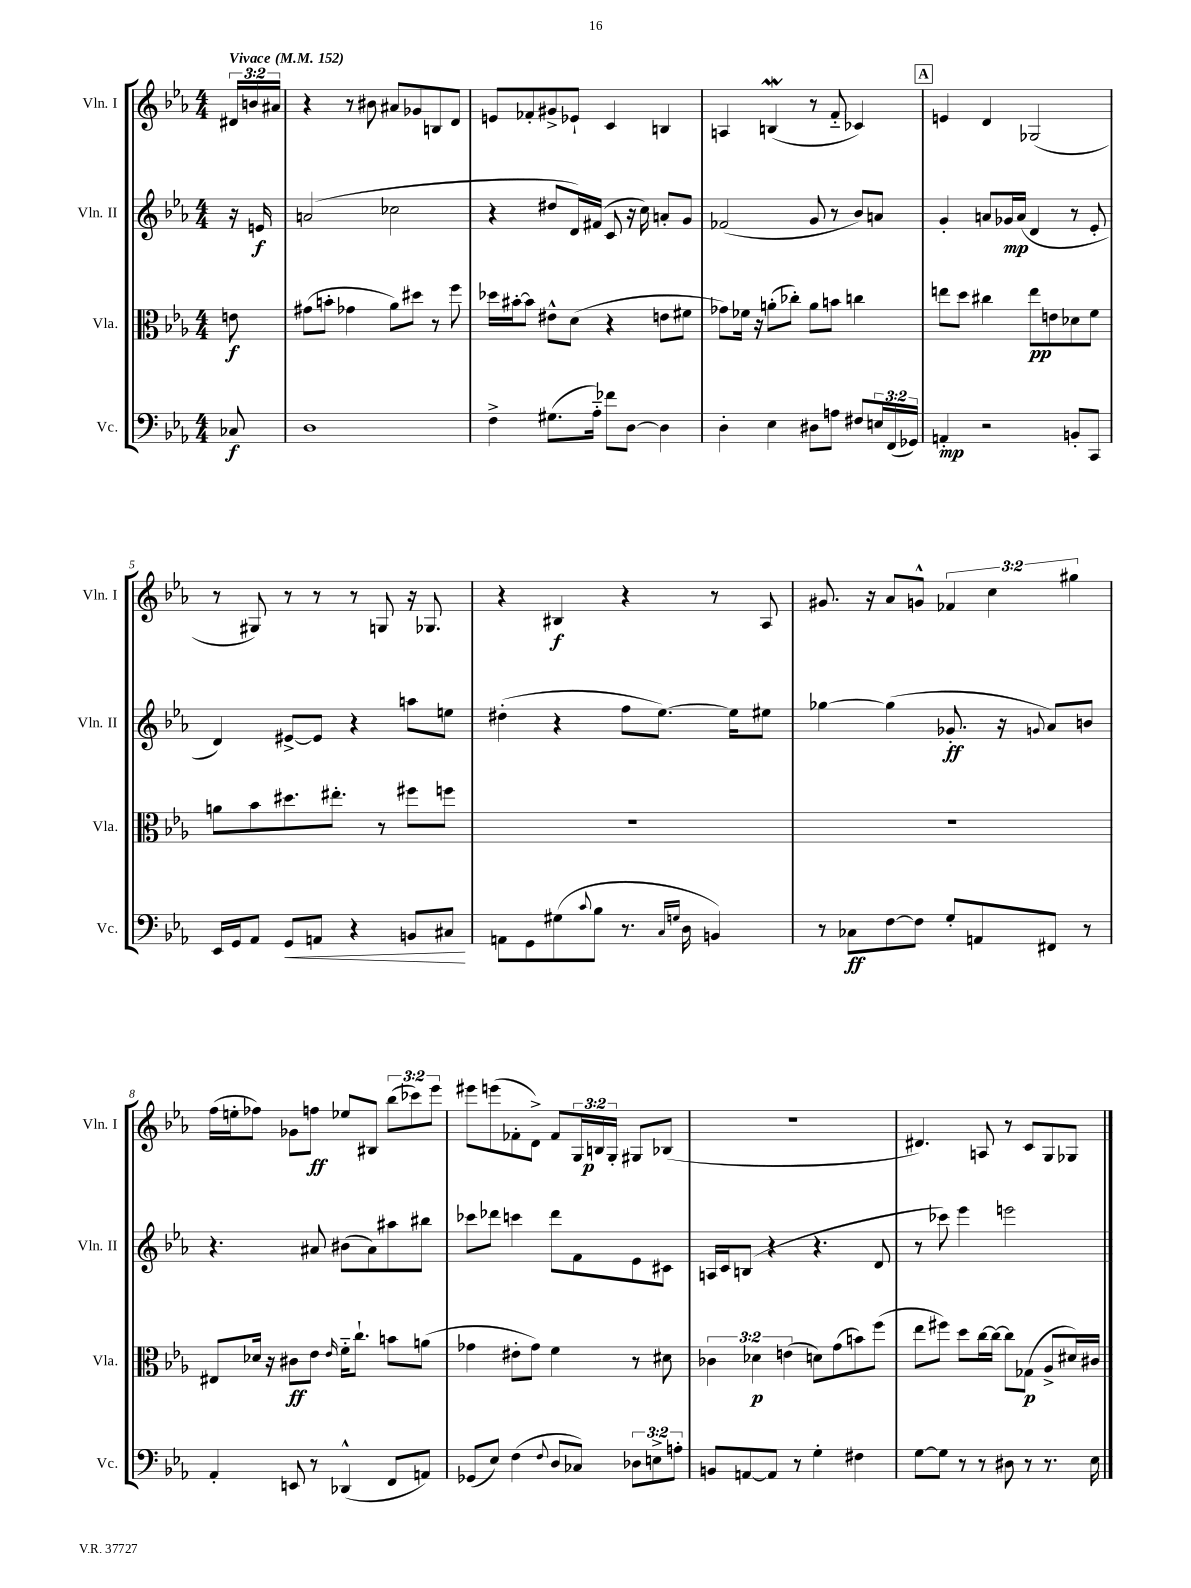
<<
\new StaffGroup <<
\new Staff = "s0" \with { instrumentName = "Vln. I" shortInstrumentName = "Vln. I" } {
    \clef treble \key ees \major \numericTimeSignature \time 4/4 \override Staff.TupletNumber.text = #tuplet-number::calc-fraction-text \partial 8 \tempo "Vivace" 4 = 152
    \tuplet 3/2 { dis'16 b'16 ais'16 } |
    r4 r8 bis'8 ais'8 ges'8 b8 d'8 |
    e'8 fes'8-. gis'8-> ees'8-! c'4 b4 |
    a4 b4\mordent( r8 f'8-_ ces'4) |
    \mark \markup { \box "A" } e'4 d'4 ges2( |
    r8 gis8) r8 r8 r8 g8 r16 ges8. |
    r4 bis4\f r4 r8 aes8 |
    gis'8. r16 aes'8 g'8-^ \tuplet 3/2 { fes'4 c''4 gis''4 } |
    f''16( e''16-. fes''8) ges'8 f''8\ff ees''8 bis8 \tuplet 3/2 { bes''8( ces'''8) ees'''8 } |
    eis'''8 e'''8( fes'8-. d'8->) fes'8 \tuplet 3/2 { g16 b16\p g16-. } gis8 bes8( |
    R1 |
    dis'4.) a8 r8 c'8 g8 ges8 \bar "|." |
}
\new Staff = "s1" \with { instrumentName = "Vln. II" shortInstrumentName = "Vln. II" } {
    \clef treble \key ees \major \numericTimeSignature \time 4/4 \partial 8
    r16 e'16\f |
    a'2( ces''2 |
    r4 dis''8 d'16) fis'16( c'8 r16 c''16) a'8-. g'8 |
    fes'2( g'8 r8 bes'8) a'8 |
    \mark \markup { \box "A" } g'4-. a'8 ges'16\mp a'16( d'4 r8 ees'8-. |
    d'4) eis'8~-> eis'8 r4 a''8 e''8 |
    dis''4-.( r4 f''8 ees''8.~) ees''16 eis''8 |
    ges''4~ ges''4( ges'8.-.\ff r16 \appoggiatura { g'8 } aes'8) b'8 |
    r4. ais'8 bis'8( ais'8) ais''8 bis''8 |
    ces'''8 des'''8 c'''4 des'''8 f'8 ees'8 cis'8 |
    a16 c'16 b8( r4 r4. d'8 |
    r8 ces'''8) ees'''4 e'''2 \bar "|." |
}
\new Staff = "s2" \with { instrumentName = "Vla." shortInstrumentName = "Vla." } {
    \clef alto \key ees \major \numericTimeSignature \time 4/4 \override Staff.TupletNumber.text = #tuplet-number::calc-fraction-text \partial 8
    e'8\f |
    gis'8( b'8-. ges'4 aes'8) dis''8 r8 f''8 |
    des''16 bis'16~-. bis'8 eis'8-^ d'8( r4 e'8 fis'8 |
    ges'8) fes'16 r16 a'8-.( ces''8-.) a'8 b'8 c''4 |
    \mark \markup { \box "A" } e''8 d''8 cis''4 e''8\pp e'8 des'8 f'8 |
    a'8 bes'8 dis''8. eis''8.-. r8 fis''8 f''8 |
    R1 |
    R1 |
    eis8 des'16 r16 cis'8\ff ees'8 \grace { ees'16 } f'16-_ c''8.-! b'8 a'8( |
    ges'4 eis'8-. ges'8) f'4 r8 dis'8 |
    \tuplet 3/2 { ces'4 des'4\p e'4( } d'8) g'8( b'8) f''8( |
    ees''8 fis''8) d''8 c''16~ c''16~ c''8 ges8\p( aes8-> dis'16) cis'16 \bar "|." |
}
\new Staff = "s3" \with { instrumentName = "Vc." shortInstrumentName = "Vc." } {
    \clef bass \key ees \major \numericTimeSignature \time 4/4 \override Staff.TupletNumber.text = #tuplet-number::calc-fraction-text \partial 8
    ces8\f |
    d1 |
    f4-> gis8.( aes16-_) fes'8 d8~ d4 |
    d4-. ees4 dis8 a8 fis8 \tuplet 3/2 { e16 f,16( ges,16) } |
    \mark \markup { \box "A" } a,4-.\mp r2 b,8-. c,8 |
    ees,16 g,16 aes,8 g,8\< a,8 r4 b,8 cis8\! |
    a,8 g,8 gis8( \appoggiatura { c'8 } bes8 r8. \grace { c16 g16 } d16 b,4) |
    r8 ces8\ff f8~ f8 g8-. a,8 fis,8 r8 |
    aes,4-. e,8 r8 des,4-^( f,8 a,8) |
    ges,8( ees8) f4( \appoggiatura { f8 } d8 ces8) \tuplet 3/2 { des8 e8-> a8-. } |
    b,8 a,8~ a,8 r8 g4-. fis4 |
    g8~ g8 r8 r8 dis8 r8 r8. ees16 \bar "|." |
}
>>
>>
